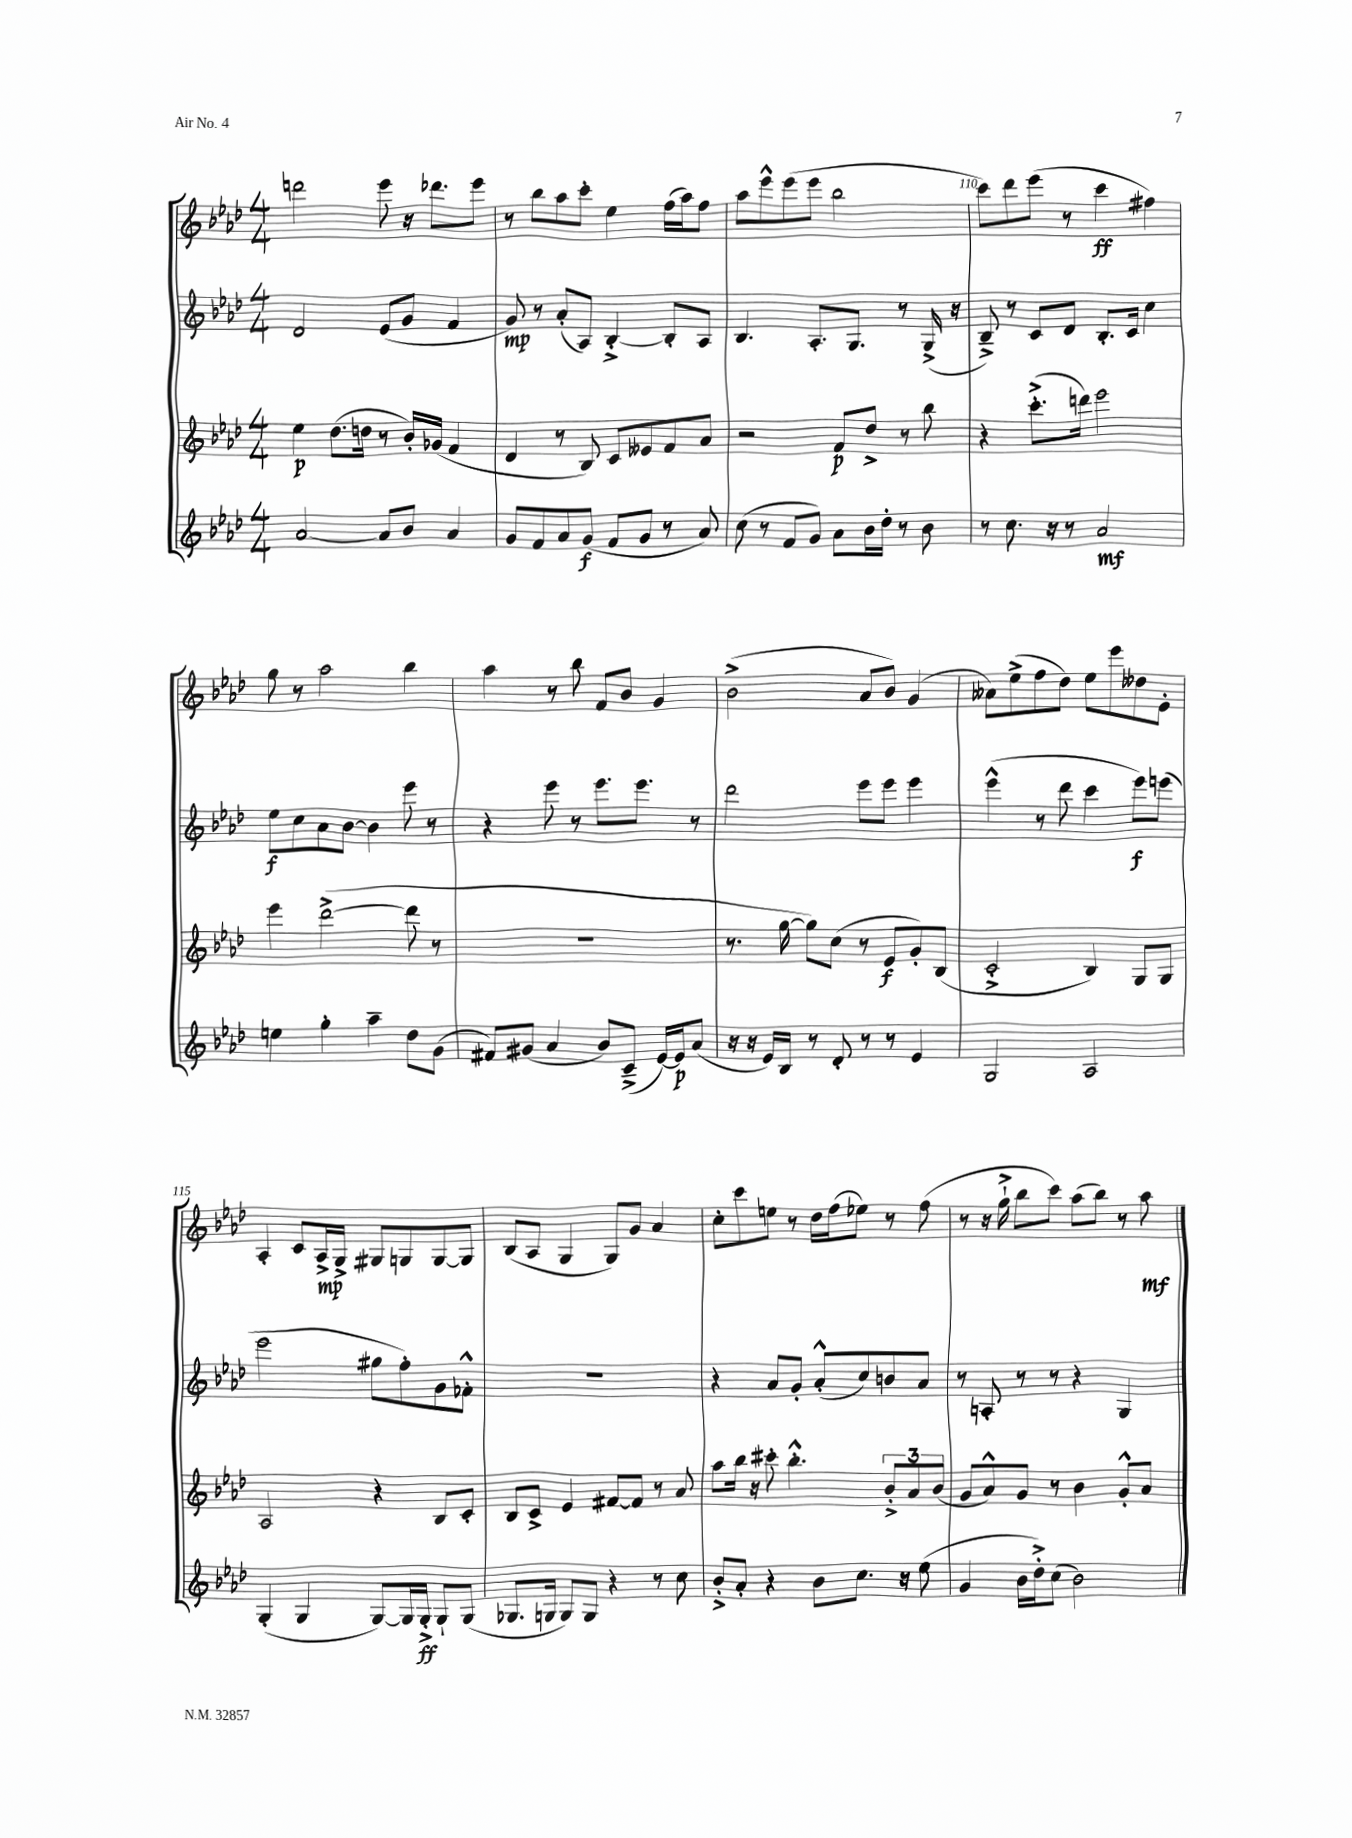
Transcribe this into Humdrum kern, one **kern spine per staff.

**kern	**kern	**kern	**kern
*staff4	*staff3	*staff2	*staff1
*clefG2	*clefG2	*clefG2	*clefG2
*k[b-e-a-d-]	*k[b-e-a-d-]	*k[b-e-a-d-]	*k[b-e-a-d-]
*M4/4	*M4/4	*M4/4	*M4/4
[2a-	4ee-	2d-	2ddd
.	(8.dd-	.	.
.	16dd	.	.
8a-]	8r	(8e-	8eee-
8b-	16b-')	8g	16r
.	(16g-	.	8.ddd-
4a-	4f	4f	.
.	.	.	8eee-
=	=	=	=
8g	4d-	8g)	8r
8f	.	8r	8bb-
8a-	8r	(8a-'	8aa-
(8g	8B-)	8A-)	8ccc'
8f	8c	[4B-'^	4ee-
8g	8e--	.	.
8r	8f	8B-']	(16ff
.	.	.	16aa-)
8a-)	8a-	8A-	8ff
=	=	=	=
(8cc	2r	4.B-	8aa-
8r	.	.	8eee-^^
8f	.	.	(8eee-
8g)	.	8.A-'	8eee-
8a-	8f	.	2bb-
.	.	8.G	.
16b-	8dd-^	.	.
16dd-'	.	.	.
8r	8r	8r	.
8b-	8bb-	(16G^	.
.	.	16r	.
=	=	=	=
8r	4r	8B-~^)	8ccc)
8.cc	.	8r	8ddd-
.	(8.ccc'^	8c	(8eee-
16r	.	.	.
8r	.	8d-	8r
.	16ddd)	.	.
2a-	2eee-	8.B-'	4ccc
.	.	16c	.
.	.	4cc	4ff#)
=	=	=	=
4ee	4eee-	8ee-	8gg
.	.	8cc	8r
4gg'	([2ddd-^	8a-	2aa-
.	.	[8b-	.
4aa-~	.	4b-]	.
8dd-	8ddd-]	8eee-	4bb-
(8g	8r	8r	.
=	=	=	=
8f#)	1r	4r	4aa-
(8g#	.	.	.
4a-	.	8eee-	8r
.	.	8r	8bb-
8b-)	.	8.eee-	8f
(8c~^	.	.	8b-
.	.	8.eee-	.
[16e-)	.	.	4g
16e-]	.	.	.
(8a-	.	8r	.
=	=	=	=
16r	8.r	2ddd-	(2b-^
16r	.	.	.
16e-)	.	.	.
16B-	[16gg	.	.
8r	8gg])	.	.
8d-'	(8cc	.	.
8r	8r	8eee-	8a-
8r	8e-	8eee-	8b-)
4e-	8g')	4eee-	(4g
.	(8B-	.	.
=	=	=	=
2G	2c'^	(4eee-^^	8a--)
.	.	.	(8ee-^
.	.	8r	8ff
.	.	8ddd-	8dd-)
2A-	4B-)	4ccc	8ee-
.	.	.	8eee-
.	8G	8eee-)	8dd--
.	8G	(8eee	8e-'
=	=	=	=
(4G'	2A-	2eee-	4A-'
4G	.	.	8c
.	.	.	16A-^
.	.	.	16G^
[8G)	4r	8gg#	8G#
16G]	.	8ff')	8G
16G'^	.	.	.
8G`	8B-	8g	[8G
(8G	8c'	8f-'^^	8G]
=	=	=	=
8.G-	8B-	1r	(8B-
.	8c^	.	8A-
16G	.	.	.
8G)	4e-	.	4G
8G	.	.	.
4r	[8f#	.	8G)
.	8f#]	.	8g
8r	8r	.	4a-
8cc	8a-	.	.
=	=	=	=
8b-'^	8aa-	4r	8cc'
8a-'	16bb-	.	8ccc
.	16r	.	.
4r	8ccc#'	8a-	8ee
.	4.bb-'^^	8g'	8r
8b-	.	(8a-'^^	16dd-
.	.	.	(16ff
8.cc	.	8cc)	8ee-)
.	12b-'^	8b	8r
16r	.	.	.
.	12a-	.	.
(8ee-	.	8a-	(8ff
.	(12b-	.	.
=	=	=	=
4g	8g	8r	8r
.	8a-^^)	8A'	16r
.	.	.	16gg`^
16b-	8g	8r	8bb-
16dd-'^)	.	.	.
(8cc	8r	8r	8ccc)
2b-)	4b-	4r	(8aa-
.	.	.	8bb-)
.	8g'^^	4G	8r
.	8a-	.	8aa-
==	==	==	==
*-	*-	*-	*-
